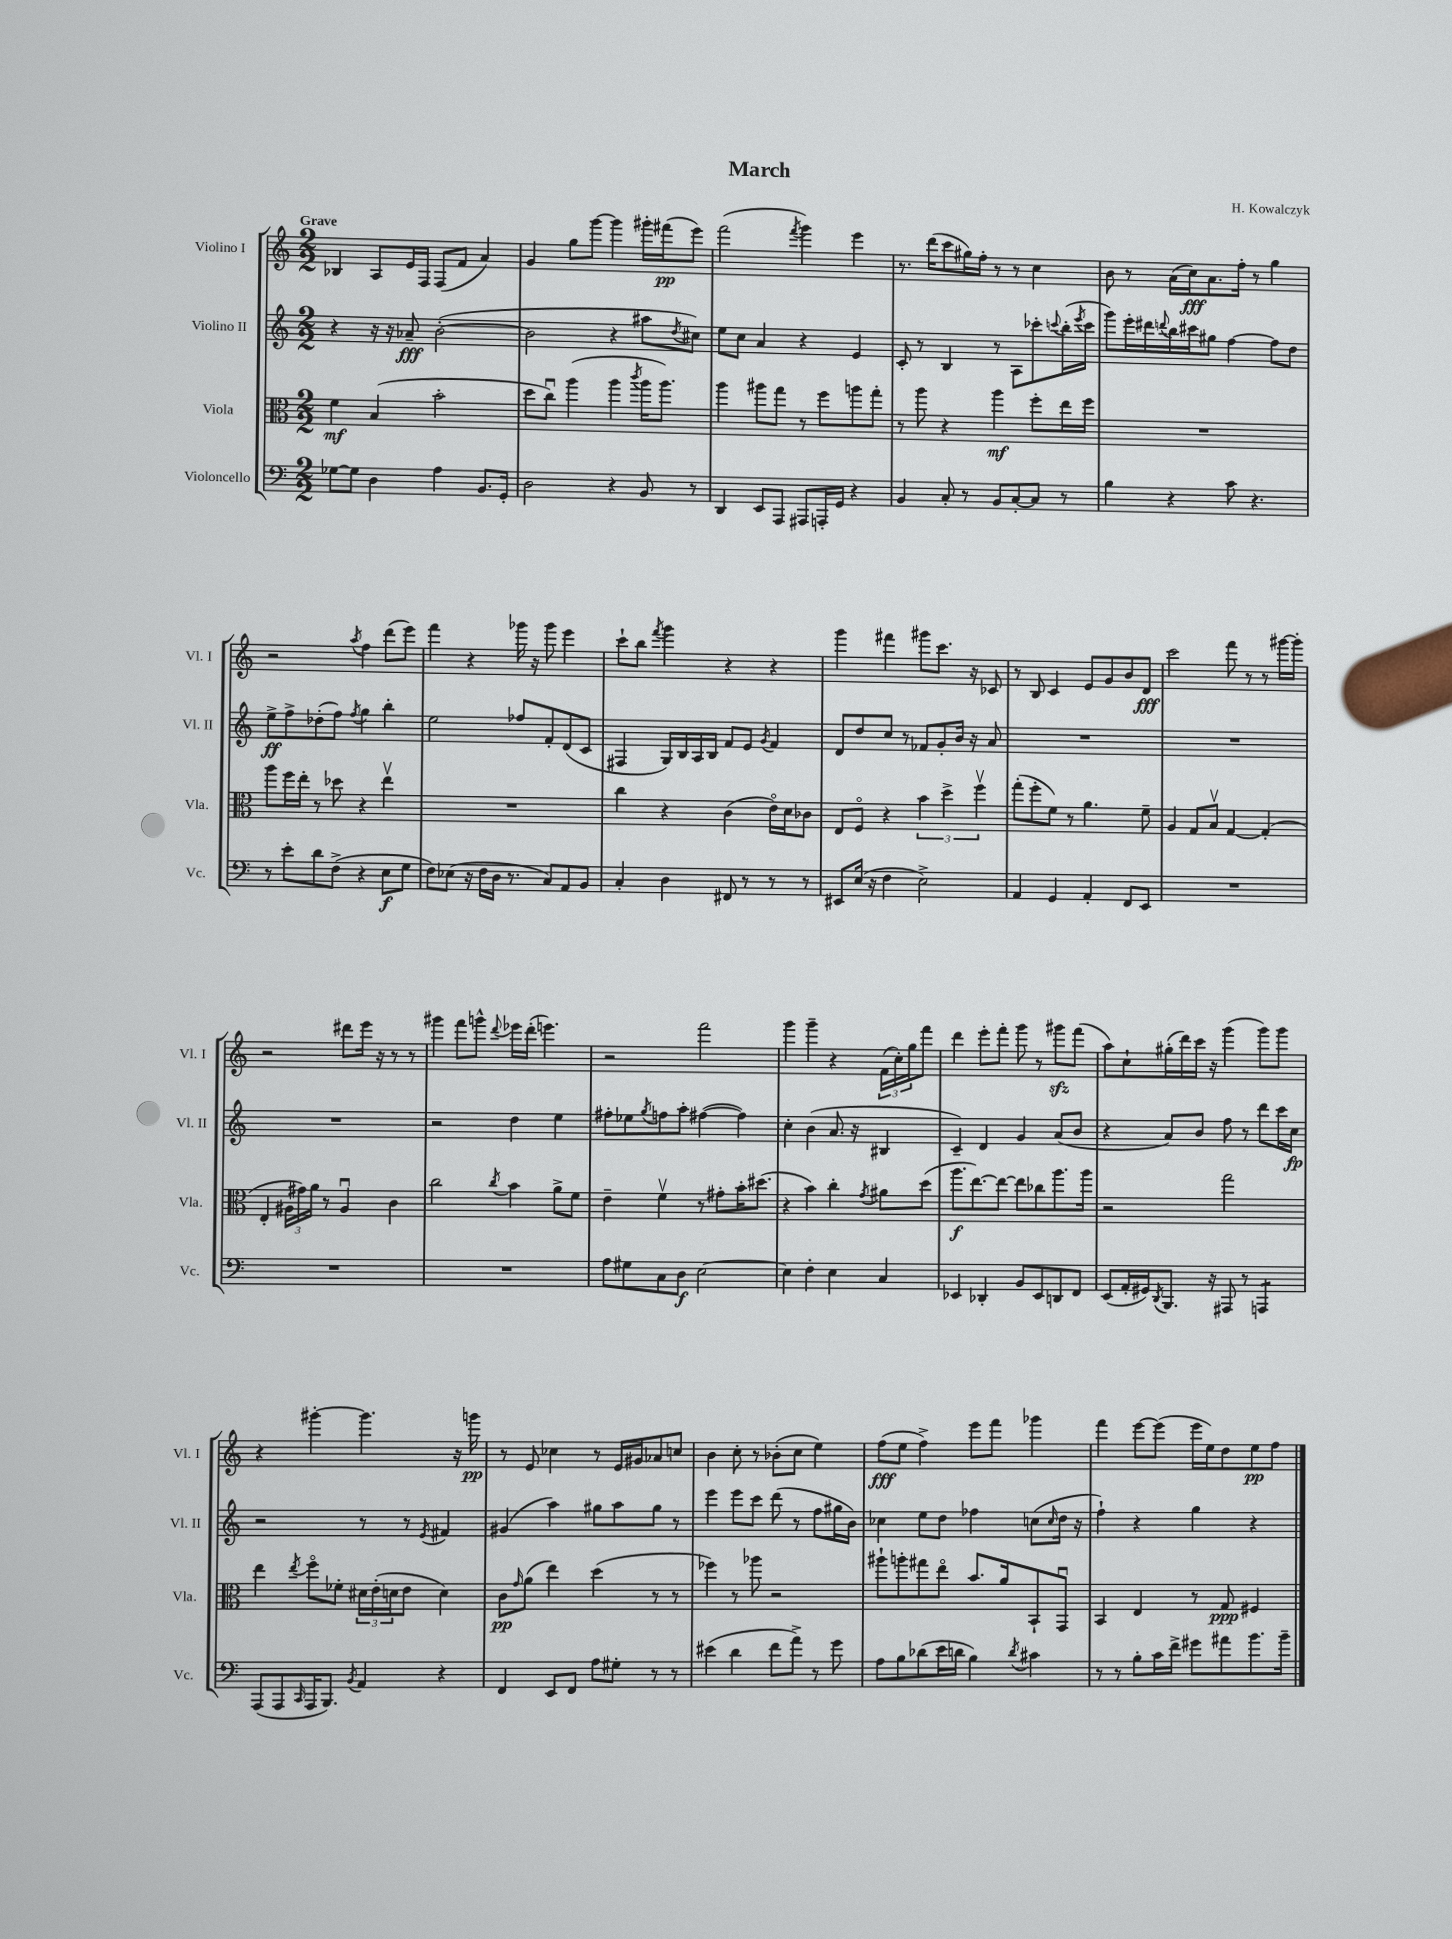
\header { title = "March" composer = "H. Kowalczyk" }
<<
\new StaffGroup <<
\new Staff = "s0" \with { instrumentName = "Violino I" shortInstrumentName = "Vl. I" } {
    \clef treble \key c \major \numericTimeSignature \time 2/2 \tempo "Grave"
    bes4 a8 e'16 f16 f8( f'8 a'4) |
    g'4 g''8 g'''8~ g'''4 gis'''16-. fis'''16\pp( e'''8) |
    f'''2( \acciaccatura { f'''8 } g'''4) e'''4 |
    r8. d'''16( c'''8 gis''16) f''16-. r8 r8 c''4 |
    b'8 r8 a'16( c''16\fff) a'8. f''16-. r8 g''4 |
    r2 \acciaccatura { a''8 } f''4 d'''8( e'''8) |
    f'''4 r4 ges'''16 r16 ges'''8 e'''4 |
    c'''8-! b''8 \acciaccatura { f'''8 } g'''4 r4 r4 |
    g'''4 fis'''4 gis'''8 c'''8. r16 ces'8 |
    r8 b8 c'4 e'8 g'8 b'8 d'8\fff |
    c'''2 f'''8 r8 r8 gis'''16~ gis'''16-. |
    r2 dis'''8 e'''16 r16 r8 r8 |
    gis'''4 f'''8 g'''8-^ \appoggiatura { d'''8 } ees'''16 d'''16-.( e'''4.) |
    r2 f'''2 |
    g'''4 g'''4-- r4 \tuplet 3/2 { f'16( c''16-.) g''16 } f'''8 |
    d'''4 e'''8-. f'''8-. g'''8 r8 gis'''8\sfz f'''8( |
    a''8) c''8-! gis''16-.( d'''16) c'''16 r16 g'''4( g'''8) g'''8 |
    r4 gis'''4~-. gis'''4. r16 g'''16\pp |
    r8 e'8 ces''4 r8 e'16 gis'16 aes'8 c''8 |
    b'4 c''8-. r8 bes'8-.( c''8 e''4) |
    f''8\fff( e''8 f''4->) e'''8 f'''8 ges'''4 |
    f'''4 e'''8~ e'''8( e'''16 e''16) d''8 e''8\pp f''8 \bar "|." |
}
\new Staff = "s1" \with { instrumentName = "Violino II" shortInstrumentName = "Vl. II" } {
    \clef treble \key c \major \numericTimeSignature \time 2/2
    r4 r16 r16 aes'8--\fff b'2~-.( |
    b'2 r4 ais''8 \acciaccatura { d''8 } cis''8) |
    e''8 c''8 a'4 r4 e'4 |
    c'8-. r8 b4 r8 a8 ces'''8-. \appoggiatura { c'''8 } b''16-.( \acciaccatura { e'''8 } c'''16 |
    g'''8) e'''16-. dis'''16 \appoggiatura { d'''8 } b''16 cis'''16 gis''8 f''4~ f''8 d''8 |
    e''8->\ff f''8-> des''8-.( f''8) \acciaccatura { f''8 } g''4 b''4-. |
    e''2 fes''8 f'8-. d'8( c'8 |
    fis4 g16) b16 a16 b16 f'8 e'8 \acciaccatura { g'8 } f'4 |
    d'8 d''8 c''8 r8 fes'8 g'8-. b'16 r16 a'8 |
    R1 |
    R1 |
    R1 |
    r2 d''4 e''4 |
    fis''8-. ees''8 \acciaccatura { g''8 } f''8 a''8-. fis''4~( fis''4) |
    c''4-. b'4( a'8. r16 bis4 |
    c'4--) d'4 g'4 a'8( b'8 |
    r4 a'8) b'8 f''8 r8 d'''8 c'''16 c''16\fp |
    r2 r8 r8 \acciaccatura { e'8 } fis'4 |
    gis'4( a''4) gis''8 a''8 gis''8 r8 |
    e'''4 e'''8 c'''8 d'''8( r8 f''8 gis''16 b'16) |
    ces''4 e''8 d''8 fes''4 c''8( \grace { c''16 } d''16 r16 |
    f''4-!) r4 g''4 r4 \bar "|." |
}
\new Staff = "s2" \with { instrumentName = "Viola" shortInstrumentName = "Vla." } {
    \clef alto \key c \major \numericTimeSignature \time 2/2
    f'4\mf b4( b'2-. |
    d''8 c''8\downbow) a''4( a''4 \acciaccatura { c'''8 } a''16 a''8.) |
    a''4 ais''8 g''8 r8 f''8 a''8 g''8-. |
    r8 a''8 r4 a''4\mf f''8-. e''16 f''16 |
    R1 |
    a''8 f''16 e''16-. r8 des''8 r4 e''4\upbow |
    R1 |
    c''4 r4 c'4( e'16\flageolet) d'16 ces'8 |
    e8 f8\flageolet r4 \tuplet 3/2 { b'4 d''4-> f''4\upbow } |
    g''8-.( f''8-. f'8) r8 a'4. f'8-- |
    a4 g8 b8\upbow g4~ g4-.( |
    e4-. \tuplet 3/2 { ais16 gis'16) a'16 } r8 ais4\downbow c'4 |
    c''2 \acciaccatura { c''8 } b'4 a'8-> f'8 |
    e'4-- f'4\upbow r8 gis'8-. b'16-. dis''8.( |
    r4 b'4) c''4-. \acciaccatura { g'8 } ais'8 d''8( |
    a''8.\f e''8.~) e''8~ e''8 ces''8 a''8. a''16 |
    r2 g''2 |
    e''4 \acciaccatura { e''8 } f''8\flageolet fes'8-. \tuplet 3/2 { dis'16 e'16-.( d'16 } e'8 d'4) |
    c'8\pp \grace { g'16 } a'8( e''4) d''4( r8 r8 |
    fes''4) r8 aes''8 r2 |
    ais''8-! a''8-. gis''8 e''8\flageolet b'8. a'16 b,8-! g,8\downbow |
    b,4 e4 r8 g8\ppp fis4 \bar "|." |
}
\new Staff = "s3" \with { instrumentName = "Violoncello" shortInstrumentName = "Vc." } {
    \clef bass \key c \major \numericTimeSignature \time 2/2
    ges8~ ges8 d4 a4 b,8. g,16-. |
    d2 r4 b,8 r8 |
    d,4 e,8 a,,8 ais,,8 a,,16-. g,16 r4 |
    b,4 c8-. r8 b,8 c8~-. c8 r8 |
    b4 r4 c'8 r4. |
    r8 e'8-. d'8 f8->( r4 e8\f g8 |
    f8) ees8( r16 f16 d16 r8. c8) a,8 b,8 |
    c4-. d4 fis,8 r8 r8 r8 |
    eis,8 e16( r16 f4 e2->) |
    a,4 g,4 a,4-. f,8 e,8 |
    R1 |
    R1 |
    R1 |
    a8 gis8 c8 d8\f e2~ |
    e4 f4-. e4 c4 |
    ees,4 des,4-. b,8 ees,8 d,8 f,8 |
    e,8( a,16-. gis,16) \acciaccatura { d,8 } b,,8. r16 ais,,8 r8 a,,4:8 |
    a,,8( a,,8 \grace { c,16 } a,,16 b,,8.) \acciaccatura { b,8 } a,4 r4 |
    f,4 e,8 f,8 a8 gis8-. r8 r8 |
    eis'4( d'4 f'8 a'8->) r8 g'8 |
    a8 b8 des'8( e'16 d'16 b4) \acciaccatura { d'8 } cis'4 |
    r8 r8 b8-. c'16 f'16-> gis'8 ais'8 b'8. b'16-- \bar "|." |
}
>>
>>
\layout { \context { \Score \remove "Bar_number_engraver" } }
